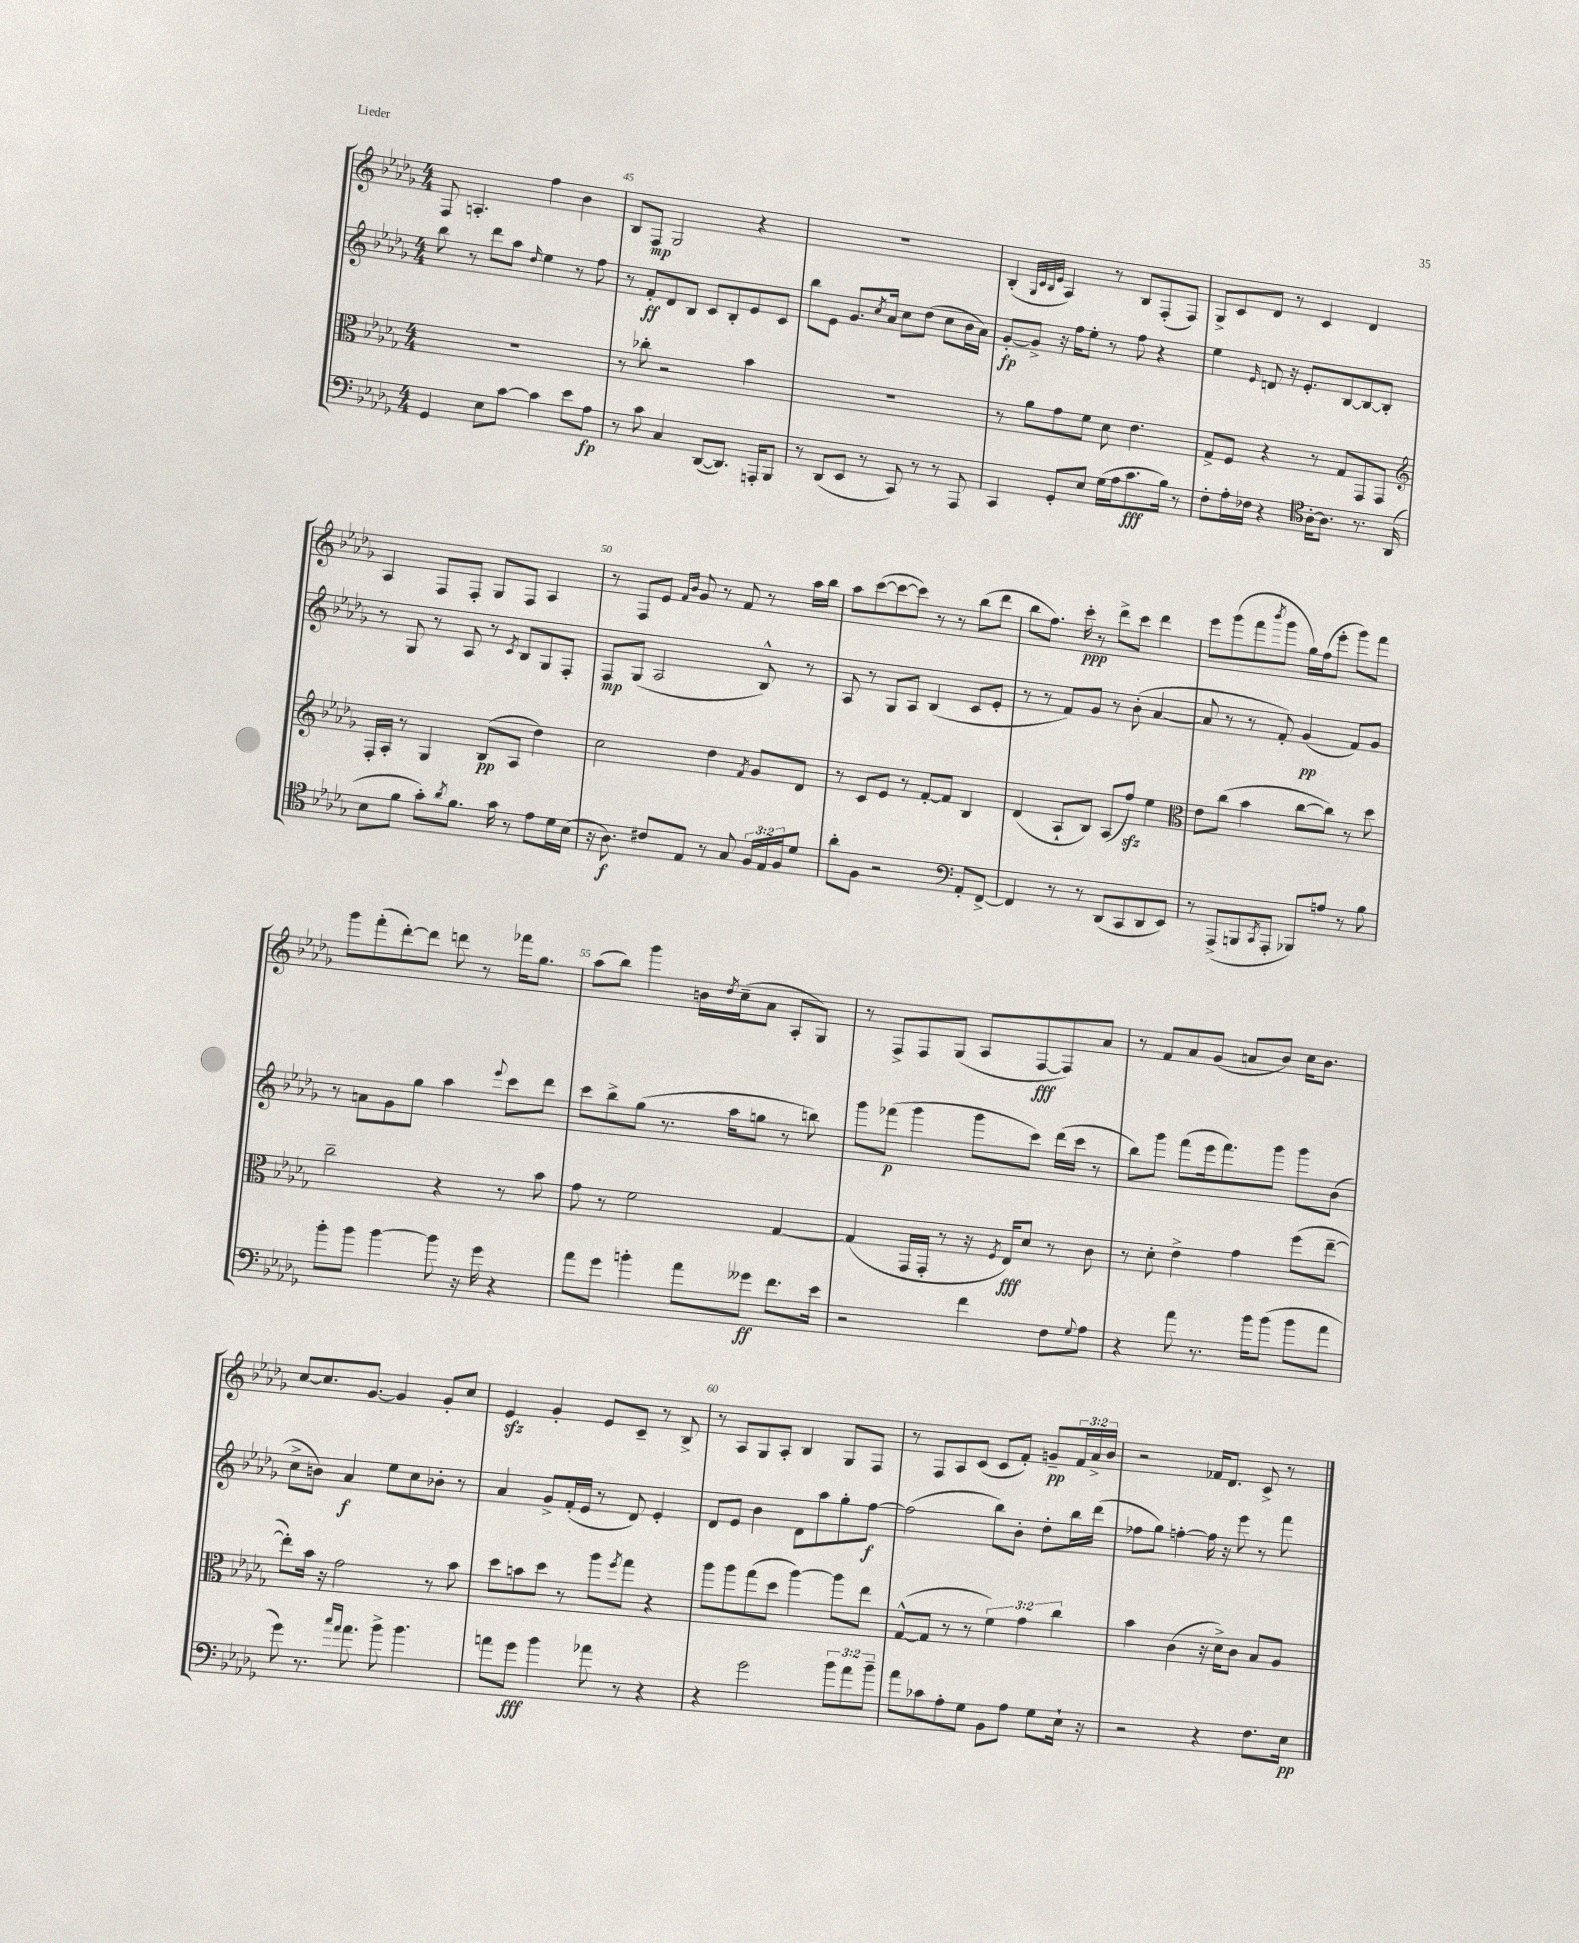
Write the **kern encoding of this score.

**kern	**kern	**kern	**kern
*staff4	*staff3	*staff2	*staff1
*clefF4	*clefC3	*clefG2	*clefG2
*k[b-e-a-d-g-]	*k[b-e-a-d-g-]	*k[b-e-a-d-g-]	*k[b-e-a-d-g-]
*M4/4	*M4/4	*M4/4	*M4/4
4GG-	1r	8bb-	8F
.	.	8r	4.A'
8E-	.	8ddd-	.
[8c	.	8aa-	.
.	.	16qqdd-	.
4c]	.	4ee-	4ff
8e-	.	8r	4b-
8A-	.	8ff	.
=	=	=	=
8r	8r	8r	8B-
8c	8cc-'	8f'	8F
4C	2r	8d-	2G-
.	.	8B-	.
([8DD-	.	8c	.
8.DD-])	.	8B-'	.
.	4b-	8e-	4r
16AAA'	.	.	.
8BBB-	.	8c	.
=	=	=	=
8r	1r	8bb-	1r
(8DD-	.	8e-	.
8EE-	.	8.g-	.
8r	.	.	.
.	.	8qcc	.
.	.	16a-	.
8CC)	.	8cc	.
8r	.	(8dd-	.
8r	.	8cc	.
8AAA-	.	16b-	.
.	.	16a-)	.
=	=	=	=
4CC	8r	[8g-'	(4B-'
.	8a-	8g-^]	.
.	.	.	32qqG-
.	.	.	32qqc
.	.	.	32qqB-
.	.	.	32qqe-
8GG-'	8g-	16r	4A-)
.	.	16ff	.
8E-	8f	8ee-'	.
(16G-	8d-	8r	8r
16A-	.	.	.
8.c	4.e-	8ff	8B-
.	.	4r	(8F'
16B-)	.	.	.
8r	.	.	8F)
=	=	=	=
8F'	8G-^	4ee-	8G-^
16A-'	8F	.	8c
16F-	.	.	.
.	.	16qqe-	.
4r	4r	8d	8d-
.	.	16r	8r
.	.	8.e-'	.
*clefC4	*	*	*
[16A-'	8r	.	4c
8.A-]	.	.	.
.	8G-	[8B-	.
8.r	8GG-	8B-_	4d-
.	8GG-	8B-']	.
(16AA-	.	.	.
=	=	=	=
*	*clefG2	*	*
8B-	16F'	8r	4A-
.	16A-'	.	.
8f	8r	8G-	.
8g-')	4G-	8r	8F
8qa-	.	.	.
8.f	.	8A-	8F'
.	(8B-	8r	8G-
16g-	.	.	.
.	.	8qc	.
8r	8A-	8B-	8F
8e-	4dd-)	8G-	4A-
16d-	.	8F'	.
(16B-	.	.	.
=	=	=	=
16r	2cc	8F	8r
8.A-)	.	.	.
.	.	(8G-	8F
8c#	.	2A-	8e-
.	.	.	16qqf
.	.	.	16qqb-
8E-	.	.	8g-
8r	4dd-	.	8r
8G-	.	.	8f
.	8qf	.	.
24F	8g-	8B-^^)	8r
24E-	.	.	.
24F	.	.	.
8d-	8d-	8r	16aa-
.	.	.	16bb-
=	=	=	=
8a-'	8r	8A-	8aa-
8F	8c	8r	([8ccc
2r	8e-	8G-	8ccc_
.	8r	8A-	8ccc])
.	[8f'	(4B-	8r
.	8f]	.	8r
*clefF4	*	*	*
8AA-'	4B-	8c	(8bb-
[8FF^	.	8e-'	8ddd-
=	=	=	=
4FF]	(4d-	8r	8bb-
.	.	8r	8.ff)
8r	8A-`	8f)	.
.	.	.	16ccc'
8r	8B-)	8g-	8r
(8DD-	(8A-	8r	8ddd-^
8CC	8ff)	(8b-'	8ccc
8DD-	4ee-	[4a-	4ddd-
8EE-)	.	.	.
=	=	=	=
*	*clefC3	*	*
8r	8e-	8a-]	8eee-
(8AAA-^	(8cc	8r	(8ggg-
8BBB	4b-	8r	8fff
8qCC	.	.	8qbbb-
8AAA-'	.	8f')	8ggg-
8BBB-)	[8cc	(4g-	16gg-)
.	.	.	(16ff
8A	8cc])	.	8eee-'
8r	8r	8f)	8ggg-)
8B-	8dd-	8g-	8fff
=	=	=	=
8b-'	2cc~	8r	8ggg-
8b-	.	8a	(8fff'
[4b-	.	8g-	[8ddd-')
.	.	8gg-	8ddd-]
8b-]	4r	4aa-	8ddd
16r	.	.	8r
16g-	.	.	.
.	.	8qqeee-	.
4r	8r	8ccc	16fff-
.	.	.	8.gg-
.	8b-	8ddd-	.
=	=	=	=
8a-	8g-	8ccc	(8aa-
8g-	8r	8bb-^	8bb-)
4b'	2f	(8gg-	4ggg-
.	.	8.r	.
8a-	.	.	16b
.	.	.	8qdd-
.	.	16aa-	(16cc~
8g--	.	8gg	8a-
8.f	[4G-	8r	8A-'
.	.	8bb)	8G-)
16e-	.	.	.
=	=	=	=
2r	(4G-]	8ggg-	8r
.	.	(8fff-	8F^
.	16GG-	4ggg-	8F
.	16GG-'	.	.
.	8r	.	(8G-
4f	16r	8ggg-	8A-
.	8qF	.	.
.	16E-)	.	.
.	8d-	8ccc)	[8F
8F	8r	(16ddd-	8F])
.	.	16ccc	.
8qqG-	.	.	.
8A-	8c	8r	8a-
=	=	=	=
4r	8r	8bb-)	8r
.	8d-'	8ggg-	8f
8a-	4e-^	(8fff	8a-
8.r	.	16eee-	(8g-
.	.	8.fff)	.
.	4g-	.	8a
16b-	.	.	.
(8b-	.	8ggg-	8b-)
8b-	(8ff	8ggg-	16cc
.	.	.	8.b-
8a-	[8ee-~	(8b-	.
=	=	=	=
8g-)	8ee-'])	8cc^	[8cc
8.r	16b-	8b)	8.cc]
.	16r	.	.
.	2g-	4a-	.
16qqcc	.	.	.
16qqa-	.	.	.
8.a-	.	.	[8.g-
8b-^	.	8ee-	4g-]
4.b-	.	8cc	.
.	8r	8b-'	8g-'
.	8b-	8r	8cc
=	=	=	=
8a	8dd-	4a-	4e-
8g-	8b	.	.
4b-	8dd-	8g-^	4g-'
.	8r	(16f'	.
.	.	16e-	.
8a-	8aa-	8r	8e-
.	8qff	.	.
8r	8gg-	8d-)	8c~
4r	4r	4e-'	8r
.	.	.	8B-^
=	=	=	=
4r	8aa-	8d-	8r
.	8aa-	8e-	8A-
2g-	(8gg-	4b-	8G-
.	8dd-	.	8A-'
.	[4aa-)	8d-	4B-
.	.	8aa-	.
12b-	8aa-]	8gg-'	8G-
12a-	.	.	.
.	8ee-	[8ff	8F
12b-~	.	.	.
=	=	=	=
8a-	([8G-^^	(2ff]	8r
8c-	8G-]	.	8F
8A-'	8r	.	8A-
8G-	8r	.	(8c
8BB-	6f)	8bb-)	8c
8A-	.	8b-'	8f')
.	6g-	.	.
8G-	.	8dd-'	8g~
.	6cc	.	.
16E-`	.	16bb-	24f
.	.	.	24a-^
16r	.	(16ddd-	.
.	.	.	24b-
=	=	=	=
2r	4b-	8ff-	2r
.	.	8gg-)	.
.	(4c	[4ff'	.
4r	16r	16ff]	16f-
.	16d-^)	16r	8.d-
.	8c	8eee-	.
8.F	8B-	8r	8c^
.	8A-	8fff	8r
16E-	.	.	.
==	==	==	==
*-	*-	*-	*-
